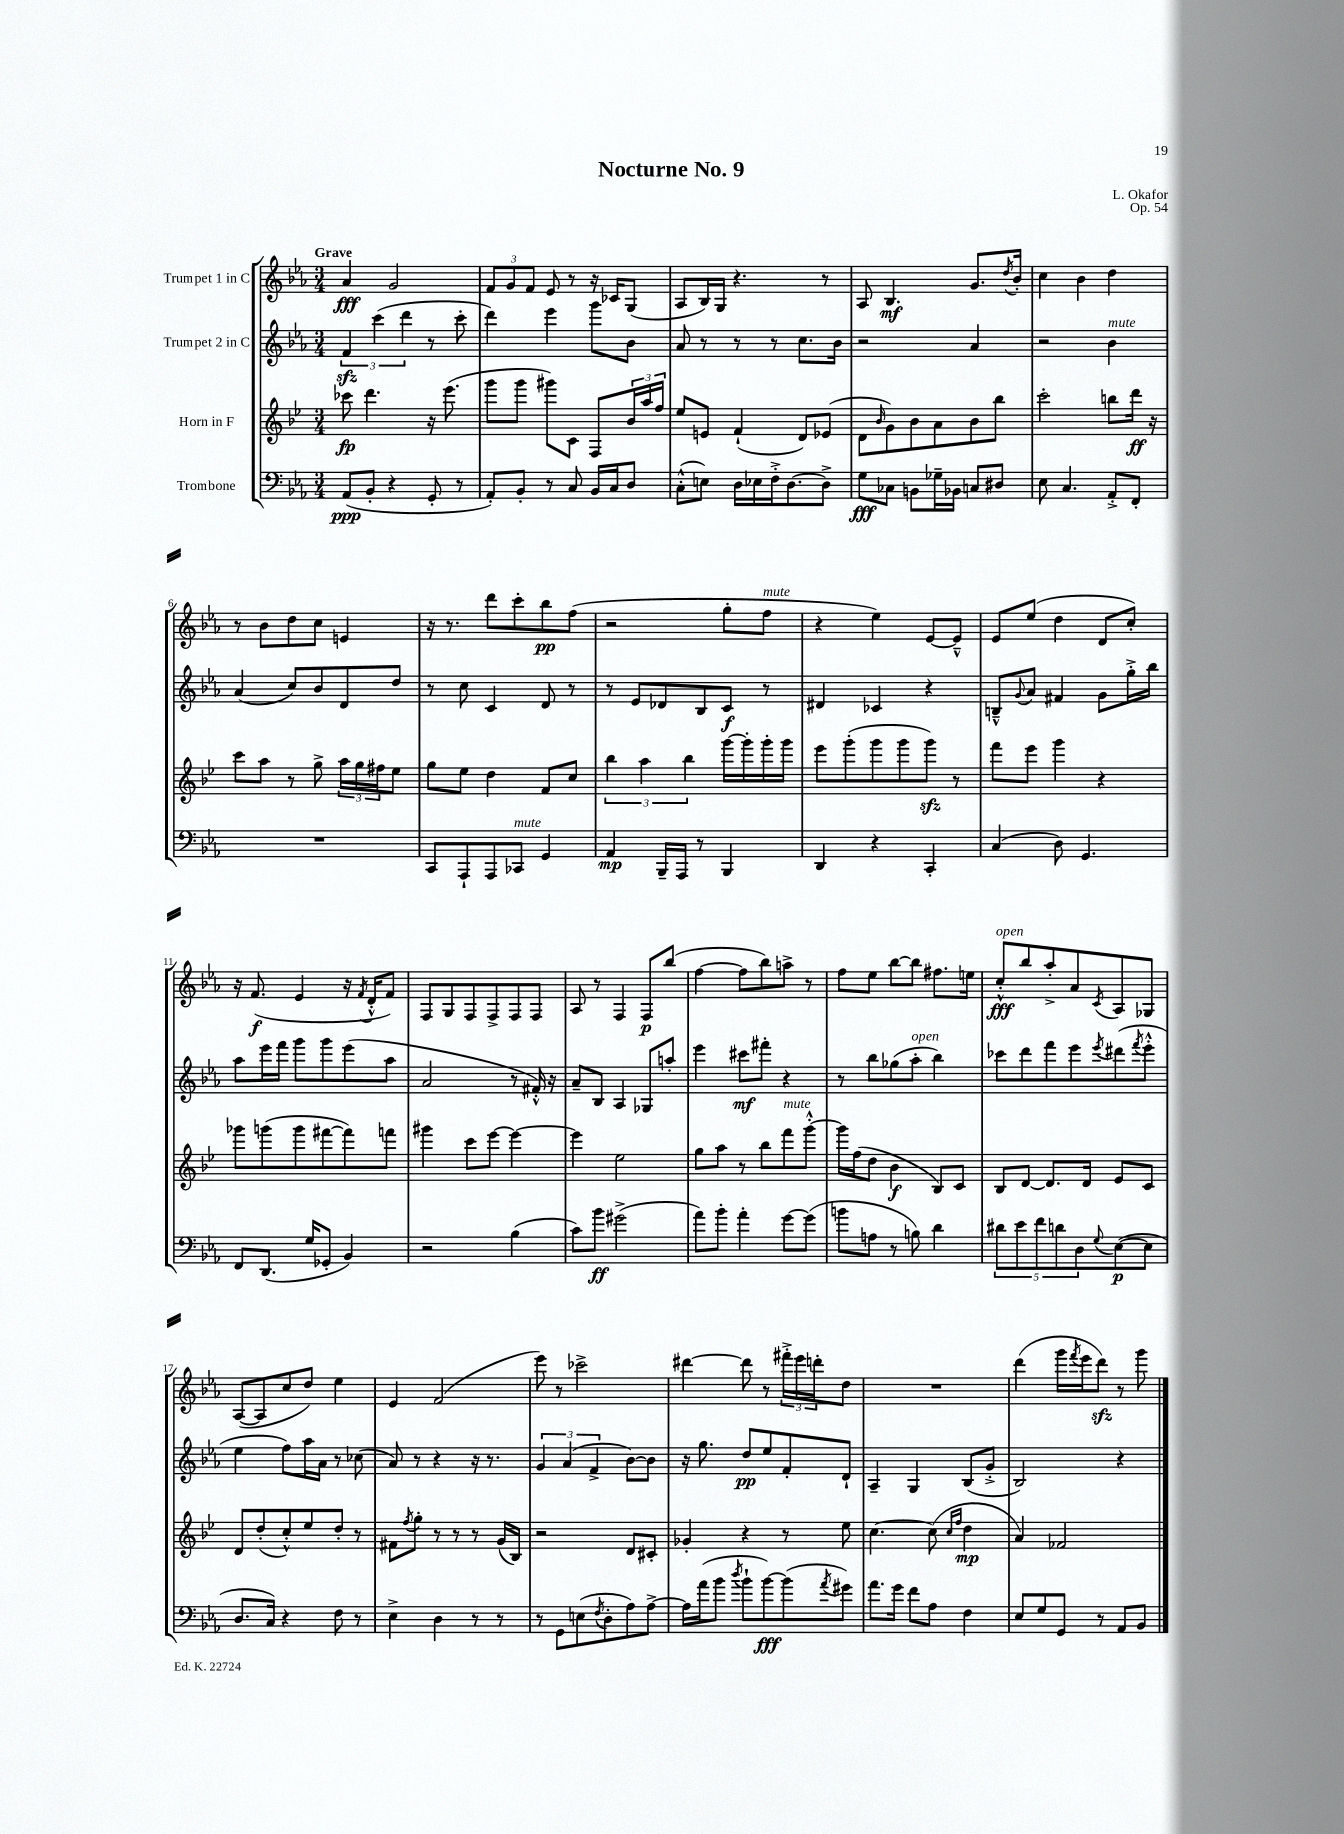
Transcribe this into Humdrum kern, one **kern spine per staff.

**kern	**kern	**kern	**kern
*staff4	*staff3	*staff2	*staff1
*clefF4	*clefG2	*clefG2	*clefG2
*k[b-e-a-]	*k[b-e-]	*k[b-e-a-]	*k[b-e-a-]
*M3/4	*M3/4	*M3/4	*M3/4
(8AA-	8ccc-	6f	4a-
8BB-'	4.ddd	.	.
.	.	(6ccc	.
4r	.	.	2g
.	.	6ddd	.
8GG'	16r	8r	.
.	(8.eee-	.	.
8r	.	8ccc'	.
=	=	=	=
8AA-')	8ggg	4ddd)	12f
.	.	.	12g
8BB-'	8ggg	.	.
.	.	.	12f
8r	8ggg#)	4eee-	8e-
8C	8c	.	8r
16BB-	8F	8ggg	16r
16C	.	.	16c-
8D	24b-	8b-	(8G
.	24aa	.	.
.	24ff	.	.
=	=	=	=
(8C'^^	8ee-	8a-	8A-
8E)	8e	8r	16B-)
.	.	.	16G
16D	(4f`	8r	4.r
16E-	.	.	.
16F'^	.	8r	.
[8.D	.	.	.
.	8d)	8.cc	.
8D^]	(8e-	.	8r
.	.	16b-	.
=	=	=	=
8G	8d	2r	8A-
.	16qqb-	.	.
8C-	8g)	.	4.B-
8BB	8b-	.	.
16G-~	8a	.	.
16BB-	.	.	.
8C	8b-	4a-	8.g
8D#	8bb-	.	.
.	.	.	8qdd
.	.	.	16b-'
=	=	=	=
8E-	2ccc'	2r	4cc
4.C	.	.	.
.	.	.	4b-
8AA-'^	8bb	4b-	4dd
8FF'	16ddd	.	.
.	16r	.	.
=	=	=	=
2.r	8ccc	(4a-	8r
.	8aa	.	8b-
.	8r	8cc)	8dd
.	8gg^	8b-	8cc
.	24aa	8d	4e
.	24gg	.	.
.	24ff#	.	.
.	8ee-	8dd	.
=	=	=	=
8CC	8gg	8r	16r
.	.	.	8.r
8AAA-`	8ee-	8cc	.
8AAA-	4dd	4c	8ddd
8CC-	.	.	8ccc'
4GG	8f	8d	8bb-
.	8cc	8r	(8ff
=	=	=	=
4AA-	6bb-	8r	2r
.	.	8e-	.
.	6aa	.	.
16BBB-~	.	8d-	.
16AAA-	.	.	.
.	6bb-	.	.
8r	.	8B-	.
4BBB-	[16ggg	8c	8gg'
.	16ggg']	.	.
.	16ggg'	8r	8ff
.	16ggg	.	.
=	=	=	=
4DD	8eee-	4d#	4r
.	(8ggg'	.	.
4r	8ggg	4c-	4ee-)
.	8ggg	.	.
4CC'	8ggg)	4r	[8e-
.	8r	.	8e-~^^]
=	=	=	=
(4C	8fff	8B~^^	8e-
.	.	8qqg	.
.	8eee-	8a-	(8ee-
8D)	4ggg	4f#	4dd
4.GG	.	.	.
.	4r	8g	8d
.	.	16gg'^	8cc')
.	.	16bb-	.
=	=	=	=
8FF	8ggg-	8aa-	16r
.	.	.	(8.f
(8.DD	(8ggg	16eee-	.
.	.	16fff	.
.	8ggg	8ggg	4e-
16G	.	.	.
8GG-'	[8fff#	8ggg	.
4BB-)	8fff#])	(8eee-	16r
.	.	.	8qf
.	.	.	16d'^^
.	8fff	8aa-	8f)
=	=	=	=
2r	4ggg#	2a-	8F
.	.	.	8G
.	8ccc	.	8F
.	[8eee-	.	8F^
(4B-	4eee-_	8r	8F
.	.	16f#'^^)	8F
.	.	16r	.
=	=	=	=
8c)	4eee-]	8a-~	8A-
8b-	.	8B-	8r
(2g#^	2ee-	4A-	4F
.	.	8G-	8F
.	.	8aa'	(8bb-
=	=	=	=
8a-)	8gg	4eee-	[4ff
8b-'	8aa	.	.
4a-'	8r	8ccc#	8ff]
.	8bb-	8fff#'	8bb-)
[8g	8fff	4r	8aa^
(8g]	[8ggg'^^	.	8r
=	=	=	=
8b	16ggg]	8r	8ff
.	(16ff	.	.
8A	8dd	8bb-	8ee-
8r	4b-	(8gg-	[8bb-
8B)	.	8aa-'	8bb-]
4d	8B-)	4bb-)	8.ff#
.	8c	.	.
.	.	.	16ee
=	=	=	=
10d#	8B-	8ccc-	8cc'^^
10e-	.	.	.
.	[8d	8ddd	8bb-
10f	.	.	.
.	8.d]	8fff	8aa-'^
10d	.	.	.
.	.	8eee-	8a-
10D	.	.	.
.	16d	.	.
8qqG	.	8qeee-	8qc
([8E-	8e-	(8ddd#	8A-
.	.	8qfff	.
8E-]	8c	8eee-'^^	8G-
=	=	=	=
8.D	8d	4ee-	([8A-
.	(8dd'	.	8A-]
16C)	.	.	.
4r	8cc'^^)	8ff)	8cc
.	8ee-	16aa-	8dd)
.	.	16a-	.
8F	8dd'	8r	4ee-
8r	8r	(8cc-	.
=	=	=	=
4E-^	8f#	8a-)	4e-
.	8qff	.	.
.	8gg'	8r	.
4D	8r	4r	(2f
.	8r	.	.
8r	8r	16r	.
.	.	8.r	.
8r	(16g	.	.
.	16B-)	.	.
=	=	=	=
8r	2r	6g	8eee-)
8GG	.	.	8r
.	.	(6a-	.
(8E	.	.	2ccc-^
.	.	6f^	.
8qF	.	.	.
8D'	.	.	.
8A-)	8d	[8b-)	.
[8A-^	8c#'	8b-]	.
=	=	=	=
16A-]	4g-'	16r	[4ddd#
(16a-	.	8.gg	.
8b-	.	.	.
8qdd	.	.	.
8b-`	4r	8dd	8ddd#]
[8b-)	.	8ee-	8r
(8b-]	8r	8f'	24fff#'^
.	.	.	24eee-
.	.	.	24ddd'
8qa-	.	.	.
8g#)	8ee-	8d`	8dd
=	=	=	=
8.a-	[4.cc	4A-~	2.r
16g	.	.	.
8f	.	4G	.
8A-	(8cc]	.	.
.	16qqcc	.	.
.	16qqff	.	.
4F	4dd	(8B-	.
.	.	8g'^	.
=	=	=	=
8E-	4a)	2B-)	(4ddd
8G	.	.	.
8GG	2f-	.	16ggg
.	.	.	8qfff
.	.	.	16eee-
8r	.	.	8ddd)
8AA-	.	4r	8r
8BB-	.	.	8ggg
==	==	==	==
*-	*-	*-	*-
